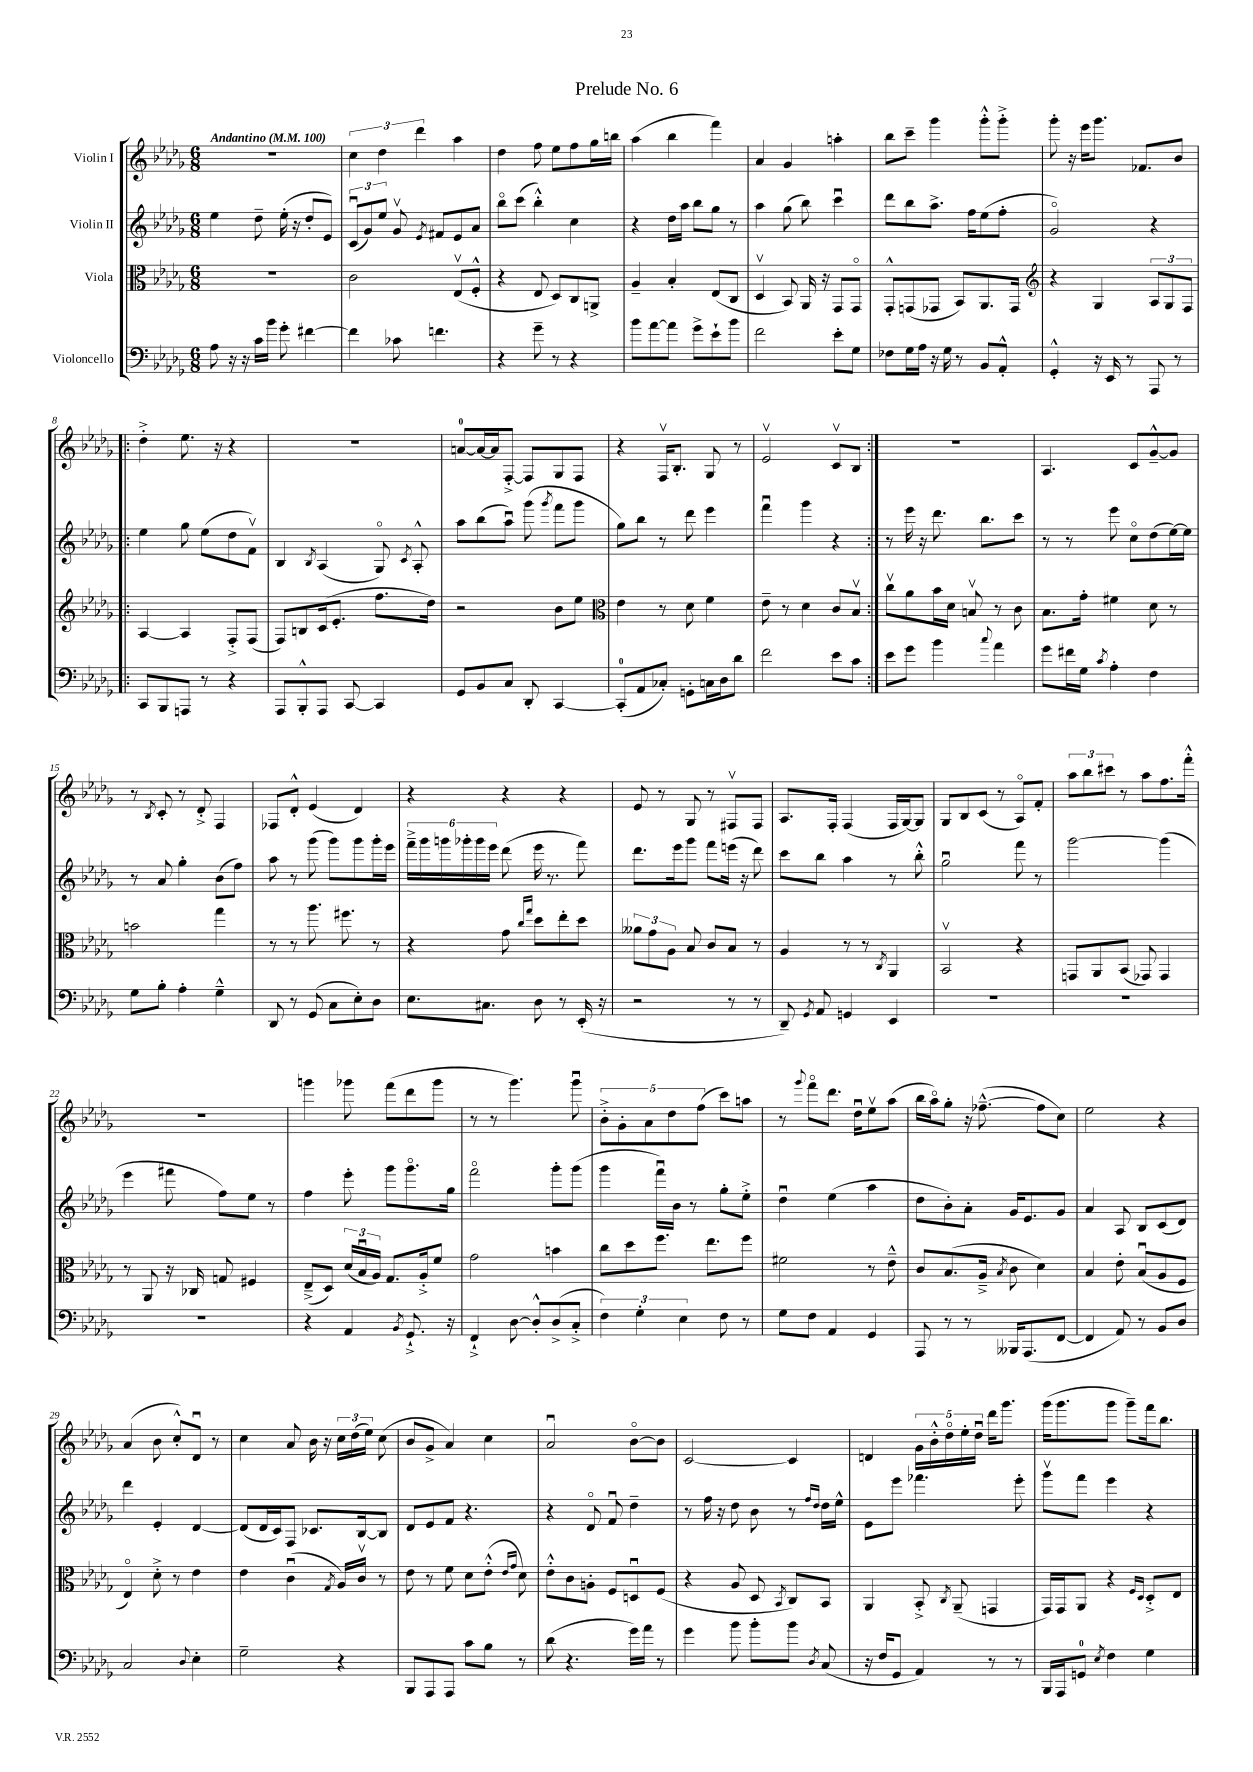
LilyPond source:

\header { title = "Prelude No. 6" }
<<
\new StaffGroup <<
\new Staff = "s0" \with { instrumentName = "Violin I" } {
    \clef treble \key des \major \numericTimeSignature \time 6/8 \tempo "Andantino" 4 = 100
    \autoBeamOff R2. |
    \tuplet 3/2 { c''4 des''4 des'''4 } aes''4 |
    des''4 f''8 ees''8[ f''8 ges''16 b''16] |
    aes''4( bes''4 f'''4) |
    aes'4 ges'4 a''4-. |
    bes''8[ c'''8]-- ges'''4 ges'''8[-.-^ ges'''8]-.-> |
    ges'''8-. r16 ees'''16[ ges'''8.] fes'8.[ bes'8] |
    \repeat volta 2 { des''4-.-> ees''8. r16 r4 |
    r2. |
    a'8[-0~ a'16~ a'16 f8]~-.-> f8[ ges8 f8] |
    r4 f16[\upbow bes8.]-. ges8 r8 |
    ees'2\upbow c'8[\upbow bes8] | }
    R2. |
    aes4. c'8[ ges'8~---^ ges'8] |
    r8 \acciaccatura { bes8 } c'8-. r8 des'8-.-> f4 |
    fes8[ des'8]-.-^ ees'4( des'4) |
    r4 r4 r4 |
    ees'8 r8 ges8 r8 fis8[\upbow fis8] |
    aes8.[ f16]-. f4( f16[ ges16~) ges8] |
    ges8[ bes8 c'8]( r8 aes8[\flageolet) f'8]-. |
    \tuplet 3/2 { aes''8[ bes''8 cis'''8] } r8 aes''8[ f''8. f'''16]-.-^ |
    R2. |
    g'''4 ges'''8 f'''8[( des'''8 ges'''8] |
    r8 r8 ges'''4.) ges'''8\downbow |
    \tuplet 5/4 { bes'8[-.-> ges'8-. aes'8 des''8 f''8]( } c'''8[) a''8] |
    r8 \appoggiatura { ges'''8 } f'''8[\flageolet des'''8.] des''16[\downbow ees''8\upbow aes''8]( |
    bes''16[ aes''16\flageolet) ges''8]-. r16 fes''8.~---^( fes''8[ c''8]) |
    ees''2 r4 |
    aes'4( bes'8 c''8[-.-^) des'8]\downbow r8 |
    c''4 aes'8 bes'16 r16 \tuplet 3/2 { c''16[ des''16( ees''16]) } c''8( |
    bes'8[ ges'8]-> aes'4) c''4 |
    aes'2\downbow bes'8[~\flageolet bes'8] |
    c'2~ c'4 |
    d'4 \tuplet 5/4 { ges'16[ bes'16-.-^ des''16\flageolet ees''16-. des''16]\downbow } des'''16[ ges'''8.] |
    ges'''16[( ges'''8. ges'''8] ges'''8[--) f'''16 bes''8.] \bar "|." |
}
\new Staff = "s1" \with { instrumentName = "Violin II" } {
    \clef treble \key des \major \numericTimeSignature \time 6/8
    \autoBeamOff ees''4 des''8-- ees''16-.( r16 des''8[-. ees'8]) |
    \tuplet 3/2 { c'8[\downbow( ges'8) ees''8] } ges'8\upbow \acciaccatura { ees'8 } fis'8[ ees'8 aes'8] |
    bes''8[\flageolet c'''8]( bes''4-.-^) c''4 |
    r4 des''16[ aes''16] bes''8[ ges''8] r8 |
    aes''4 ges''8( bes''8) c'''4\downbow |
    des'''8[ bes''8 aes''8.]-> f''16[ ees''8( f''8]-. |
    ges'2\flageolet) r4 |
    \repeat volta 2 { ees''4 ges''8 ees''8[( des''8 f'8]\upbow) |
    bes4 \acciaccatura { bes8 } aes4( ges8\flageolet) \acciaccatura { c'8 } aes8-.-^ |
    aes''8[ bes''8( aes''8]\downbow) ges'''8( \acciaccatura { ges'''8 } f'''8[ ges'''8] |
    ges''8[) bes''8] r8 des'''8 ees'''4 |
    f'''4\downbow ges'''4 r4 | }
    r8 ees'''16 r16 des'''8. bes''8.[ c'''8] |
    r8 r8 ees'''8 c''8[\flageolet des''8( ees''16~) ees''16] |
    r8 aes'8 ges''4-. bes'8[( f''8]) |
    aes''8 r8 ges'''8( ges'''8[) ges'''8 ges'''16-. ees'''16] |
    \tuplet 6/4 { f'''16[---> ges'''16 g'''16 ges'''16-. ges'''16 ees'''16] } des'''8( ees'''16 r8. f'''8) |
    des'''8.[ ees'''16 ges'''8] f'''8[ e'''16]( r16 des'''8) |
    c'''8[ bes''8] aes''4 r8 bes''8-.-^ |
    ges''2\downbow f'''8 r8 |
    ges'''2~ ges'''4( |
    ees'''4 fis'''8 f''8[) ees''8] r8 |
    f''4 ees'''8-. ges'''8[ ges'''8.\flageolet ges''16] |
    f'''2\flageolet ges'''8[-. ges'''8]( |
    ges'''4 f'''16[\downbow) bes'16] r8 ges''8[-. ees''8]-.-> |
    des''4\downbow ees''4( aes''4 |
    des''8[ bes'8-.) aes'8]-. ges'16[ ees'8. ges'8] |
    aes'4 aes8 bes8[ c'8( des'8]) |
    des'''4 ees'4-. des'4~ |
    des'8[( des'16 c'16) f8] ces'8.[ bes16~ bes8] |
    des'8[ ees'8 f'8] r4. |
    r4 des'8\flageolet f'8\downbow des''4-- |
    r8 f''16 r16 des''8 bes'8 r8 \grace { f''16[ des''16] } des''16[ ees''16]-^ |
    ees'8[ ees'''8] fes'''4. ees'''8-. |
    ges'''8[\upbow f'''8] ees'''4 r4 \bar "|." |
}
\new Staff = "s2" \with { instrumentName = "Viola" } {
    \clef alto \key des \major \numericTimeSignature \time 6/8
    \autoBeamOff R2. |
    c'2 ees8[\upbow( f8]-.-^ |
    r4 ees8 des8[) c8 a,8]-> |
    aes4-- bes4-. ees8[( c8] |
    des4\upbow bes,8) aes,16 r16 ges,8[ ges,8]\flageolet |
    ges,8[-.-^ g,8( ges,8] bes,8[) aes,8. ges,16] |
    \clef treble r4 ges4 \tuplet 3/2 { aes8[ ges8 f8] } |
    \repeat volta 2 { aes4~ aes4 f8[-.-> f8]( |
    f8[) b8 c'16( ees'8.]-. f''8.[ des''16]) |
    r2 bes'8[ ees''8] |
    \clef alto ees'4 r8 des'8 f'4 |
    ees'8-- r8 des'4 c'8[ bes8]\upbow | }
    c''8[\upbow aes'8 bes'16 des'16] b8\upbow r8 c'8 |
    bes8.[ ges'16]-. fis'4 des'8 r8 |
    b'2 ges''4 |
    r8 r8 aes''8. fis''8. r8 |
    r4 ges'8 \grace { c''16[ ges''16] } des''8[ ees''8-. des''8] |
    \tuplet 3/2 { aeses'8[ ges'8 aes8] } bes8 c'8[ bes8] r8 |
    aes4 r8 r8 \acciaccatura { c8 } aes,4 |
    bes,2\upbow r4 |
    g,8[ aes,8 bes,8]( ges,8) ges,4 |
    r8 aes,8 r16 ces16 g8 fis4 |
    ees8[--->( des8]) \tuplet 3/2 { des'16[( bes16\downbow aes16]) } ges8.[ aes16-.-> f'8] |
    ges'2 b'4 |
    c''8[ des''8 f''8.] ees''8.[ f''8] |
    fis'2 r8 ees'8---^ |
    c'8[ bes8.( aes16]---> \acciaccatura { bes8 } c'8 des'4) |
    bes4 ees'8-. bes8[\downbow( aes8 f8] |
    ees4\flageolet) des'8-.-> r8 ees'4 |
    ees'4 c'4\downbow( \acciaccatura { ges8 } aes16[) c'16]\upbow r8 |
    ees'8 r8 f'8 des'8[ ees'8]-.-^( \grace { ees'16[ ges'16] } des'8) |
    ees'8[-.-^ c'8 a8]-. f8[ d8\downbow f8]( |
    r4 aes8 des8 \acciaccatura { bes,8 } c8[) bes,8] |
    aes,4 bes,8-.-> \acciaccatura { c8 } aes,8--( g,4 |
    ges,16[) ges,16 aes,8] r4 \grace { f16[ des16] } des8[-.-> ees8] \bar "|." |
}
\new Staff = "s3" \with { instrumentName = "Violoncello" } {
    \clef bass \key des \major \numericTimeSignature \time 6/8
    \autoBeamOff aes8 r16 r16 c'16[ bes'16] ges'8-. fis'4~ |
    fis'4 ces'8 f'4. |
    r4 ges'8-- r8 r4 |
    bes'8[ aes'8~ aes'8] ges'8[-> ees'8-! bes'8] |
    f'2 ees'8[-. ges8] |
    fes8[ ges16 aes16] r16 ges16 r8 bes,8[ aes,8]-.-^ |
    ges,4-.-^ r16 ees,16 r8 aes,,8 r8 |
    \repeat volta 2 { c,8[ bes,,8 a,,8] r8 r4 |
    aes,,8[ bes,,8-.-^ aes,,8] c,8~ c,4 |
    ges,8[ bes,8 c8] des,8-. c,4~ |
    c,8[-0-.( aes,8 ces8]-.) g,8[-. c16 des16 des'8] |
    f'2 ees'8[ c'8] | }
    ees'8[ ges'8] bes'4 \appoggiatura { c''8 } aes'4 |
    ges'8[ fis'16 ges16] \acciaccatura { c'8 } aes4-. f4 |
    ges8[ bes8]-. aes4-. ges4---^ |
    des,8 r8 ges,8( c8[ ees8-.) des8] |
    ees8.[ cis8.] des8 r8 ees,16-.( r16 |
    r2 r8 r8 |
    des,8--) \acciaccatura { ges,8 } aes,8 g,4 ees,4 |
    R2. |
    R2. |
    R2. |
    r4 aes,4 \acciaccatura { bes,8 } ges,8.-!-> r16 |
    f,4-!-> des8~ des8[-.-^ des8->( c8]-.-> |
    \tuplet 3/2 { f4) ges4-. ees4 } f8 r8 |
    ges8[ f8] aes,4 ges,4 |
    aes,,8 r8 r8 beses,,16[ aes,,8.( f,8]~ |
    f,4 aes,8) r8 bes,8[ des8] |
    c2 \appoggiatura { des8 } ees4-. |
    ges2-- r4 |
    bes,,8[ aes,,8 aes,,8] c'8[ bes8] r8 |
    des'8( r4. ges'16[) aes'16] r8 |
    ges'4 bes'8 bes'8[-. bes'8] \acciaccatura { des8 } c8( |
    r16 f16[ ges,8] aes,4) r8 r8 |
    bes,,16[ aes,,16 g,8]-0 \acciaccatura { ees8 } f4 ges4 \bar "|." |
}
>>
>>
